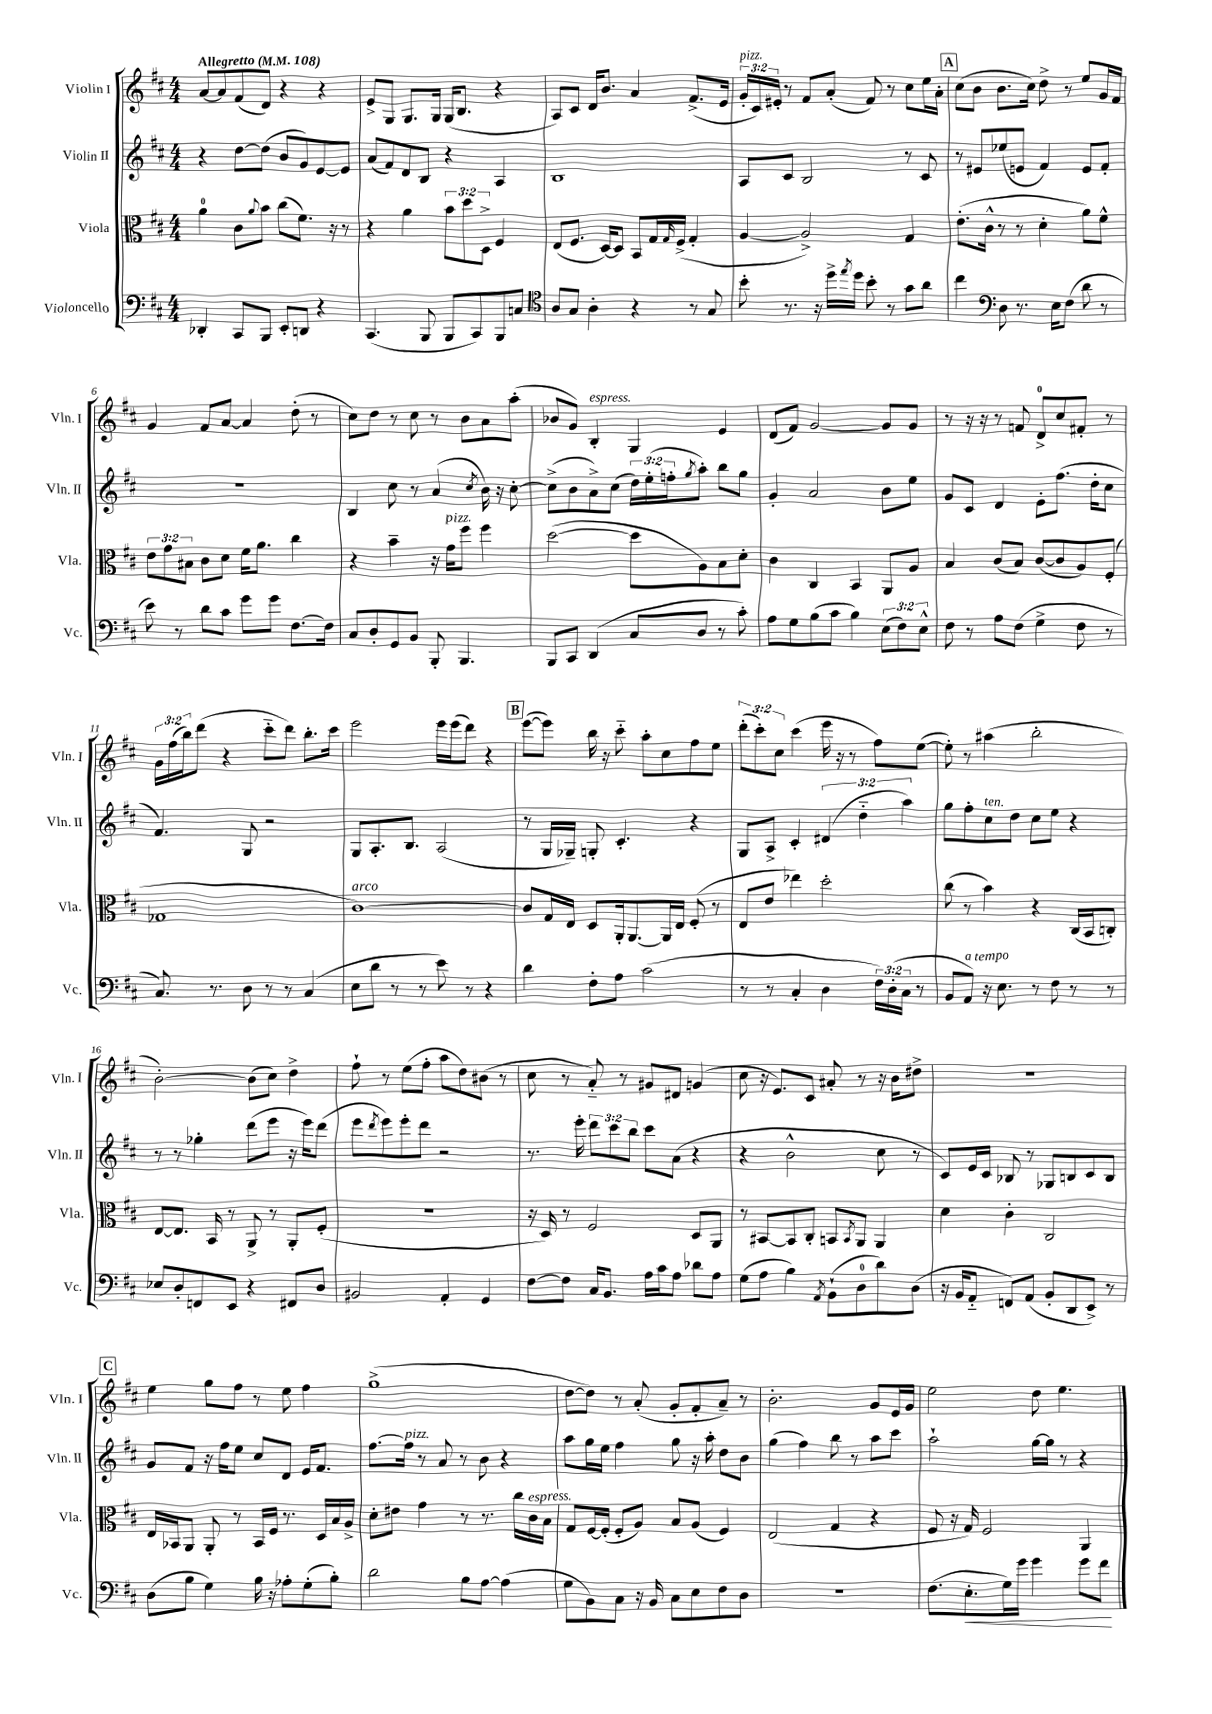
<<
\new StaffGroup <<
\new Staff = "s0" \with { instrumentName = "Violin I" shortInstrumentName = "Vln. I" } {
    \clef treble \key d \major \numericTimeSignature \time 4/4 \override Staff.TupletNumber.text = #tuplet-number::calc-fraction-text \tempo "Allegretto" 4 = 108
    a'8~ a'8 fis'8( d'8) r4 r4 |
    e'8-> g8 g8. g16 g16( b8. r4 |
    a8) cis'8 d'16 b'8. a'4 fis'8.->( e'16 |
    \tuplet 3/2 { g'16-.^\markup { \italic "pizz." } cis'16) eis'16-. } r8 fis'8 a'8-.( fis'8) r8 cis''8 e''16 a'16-. |
    \mark \markup { \box "A" } cis''8( b'8 b'8. cis''16) d''8-> r8 e''8 g'16 fis'16 |
    g'4 fis'8 a'8~ a'4 d''8-.( r8 |
    cis''8) d''8 r8 cis''8 r8 b'8 a'8 a''8-.( |
    bes'8 g'8) b4-.^\markup { \italic "espress." } g4 e'4 |
    d'8( fis'8) g'2~ g'8 g'8 |
    r8 r16 r16 r8 f'8 d'8-0-> cis''8 fis'8-. r8 |
    \tuplet 3/2 { g'16 fis''16( b''16) } d'''8( r4 cis'''8-_ d'''8) b''8.-. cis'''16 |
    e'''2 e'''16 e'''16( d'''8) r4 |
    \mark \markup { \box "B" } e'''8~( e'''8) b''16 r16 cis'''8-_ a''8-. cis''8 fis''8 e''8 |
    \tuplet 3/2 { d'''8-.( cis'''8-.) cis''8 } cis'''4( e'''16 r16 r8 fis''8) e''8~( |
    e''8-.) r8 ais''4( b''2-. |
    b'2~-.) b'8( cis''8) d''4-> |
    fis''8-! r8 e''8( fis''8-. a''8 d''8) bis'8( r8 |
    cis''8 r8 a'8-_) r8 gis'8 dis'8 g'4( |
    cis''8 r16 e'8.) cis'8 ais'8-. r8 r16 b'16 dis''8-> |
    R1 |
    \mark \markup { \box "C" } e''4 g''8 fis''8 r8 e''8 fis''4 |
    g''1->( |
    d''8~ d''8) r8 a'8-.( g'8-. fis'8-. a'8--) r8 |
    b'2.-. g'8 e'16 g'16 |
    e''2 d''8 e''4. \bar "|." |
}
\new Staff = "s1" \with { instrumentName = "Violin II" shortInstrumentName = "Vln. II" } {
    \clef treble \key d \major \numericTimeSignature \time 4/4 \override Staff.TupletNumber.text = #tuplet-number::calc-fraction-text
    r4 d''8~ d''8( b'8 g'8) e'8~ e'8 |
    a'8( fis'8) d'8 b8 r4 a4 |
    b1 |
    a8 cis'8 b2 r8 cis'8 |
    \mark \markup { \box "A" } r8 eis'8 ees''8( e'8 fis'4) e'8 fis'8-. |
    r1 |
    b4 cis''8 r8 a'4( \acciaccatura { cis''8 } b'16) r16 cis''8~-. |
    cis''8->( b'8 a'8->) cis''8( \tuplet 3/2 { d''16) e''16-.( f''16-. } \acciaccatura { g''8 } a''8-.) b''8 g''8 |
    g'4-. a'2 b'8 e''8 |
    g'8 cis'8 d'4 e'8-. fis''8.( d''16-. cis''8 |
    fis'4.) g8 r2 |
    g8 a8.-. b8. a2( |
    \mark \markup { \box "B" } r8 g16 ges16--) g8-. cis'4.-. r4 |
    g8 a8-> cis'4-. \tuplet 3/2 { dis'4( d''4-_ a''4) } |
    g''8 fis''8-. cis''8^\markup { \italic "ten." } d''8 cis''8 e''8 r4 |
    r8 r8 ges''4-. d'''8( e'''8 r16 e'''16) d'''8( |
    e'''8 \acciaccatura { d'''8 } e'''8) e'''8-. d'''8 r2 |
    r8. e'''16-. \tuplet 3/2 { d'''8 cis'''8 b''8 } cis'''8 a'8( r4 |
    r4 b'2-^ cis''8 r8 |
    cis'8) e'16 cis'16 bes8 r8 ges8 b8 cis'8 b8 |
    \mark \markup { \box "C" } g'8 fis'8 r16 fis''16 e''8 cis''8 d'8 e'16 fis'8. |
    fis''8.~ fis''16^\markup { \italic "pizz." } r8 a'8 r8 b'8 r4 |
    a''8 g''16 e''16 fis''4 g''8 r16 a''16-. d''8 b'8 |
    g''4( fis''4) b''8 r8 a''8 cis'''8 |
    a''2-! g''16~ g''16 r8 r4 \bar "|." |
}
\new Staff = "s2" \with { instrumentName = "Viola" shortInstrumentName = "Vla." } {
    \clef alto \key d \major \numericTimeSignature \time 4/4 \override Staff.TupletNumber.text = #tuplet-number::calc-fraction-text
    a'4-0 cis'8 \appoggiatura { a'8 } b'8 cis''8( fis'8.) r16 r8 |
    r4 a'4 \tuplet 3/2 { b'8 d''8 d8-> } fis4 |
    e8( fis8. d16~) d8 b,8 g16 \grace { g16 } fis16->( g4-. |
    a4~ a2->) g4 |
    \mark \markup { \box "A" } e'8.-.( cis'16-^ r8 r8 d'4-. a'8) fis'8-^ |
    \tuplet 3/2 { e'8 g'8 bis8 } cis'8 d'8 fis'16 a'8. cis''4 |
    r4 b'4-- r16 g'16^\markup { \italic "pizz." } fis''8 fis''4 |
    d''2~( d''8 a8) b8 d'8-. |
    cis'4 cis4 b,4 a,8 a8 |
    b4 cis'8( b8) cis'8~( cis'8 a8) fis8-.( |
    ges1 |
    cis'1~^\markup { \italic "arco" }) |
    \mark \markup { \box "B" } cis'8 g16 e16 d8 a,16-. a,8.~ a,16 e16 fis8-.( r8 |
    e8 e'8 ees''4) d''2-. |
    cis''8( r8 b'4) r4 cis16( b,16 c8-.) |
    e8~ e8. b,16 r8 a,8-> r8 a,8-. fis8-.( |
    R1 |
    r16 d16) r8 fis2 d8 a,8 |
    r8 bis,8~ bis,8 cis8-. b,8 \acciaccatura { b,8 } a,8 a,4 |
    d'4 cis'4-. cis2 |
    \mark \markup { \box "C" } e16 bes,16 a,8 a,8-. r8 bes,16 fis16 r8. d16 b16 a16-> |
    d'8-. eis'8 g'4 r8 r8. cis''16 cis'16^\markup { \italic "espress." } b16 |
    g8 fis16~ fis16-.( fis8-. a8) b8 a8( fis4) |
    e2( g4 r4 |
    fis8 r16 g16) fis2 a,4 \bar "|." |
}
\new Staff = "s3" \with { instrumentName = "Violoncello" shortInstrumentName = "Vc." } {
    \clef bass \key d \major \numericTimeSignature \time 4/4 \override Staff.TupletNumber.text = #tuplet-number::calc-fraction-text
    des,4-. cis,8 b,,8 e,8-. d,8 r4 |
    cis,4.( b,,8 b,,8 cis,8) b,,8 c8 |
    \clef tenor a8 g8 a4-. r4 r8 g8 |
    b'8-. r8. r16 d''16-> \acciaccatura { e''8 } d''16 b'8-. r8 g'8 a'8 |
    \mark \markup { \box "A" } cis''4 \clef bass d8 r8. e16 fis8( d'8 r8 |
    e'8) r8 d'8 cis'8 g'8 g'8 fis8.~ fis16 |
    cis8 d8-. g,8 b,8 b,,8-. b,,4. |
    b,,8 cis,8 d,4( cis8 d8 r8 cis'8-.) |
    a8 g8 b8( cis'8 b4) \tuplet 3/2 { e8( fis8) e8-^ } |
    fis8 r8 a8 fis8( g4-> fis8 r8 |
    cis8.) r8. d8 r8 r8 cis4( |
    e8 d'8 r8 r8 e'8) r8 r4 |
    \mark \markup { \box "B" } d'4 fis8-. a8 cis'2( |
    r8 r8 cis4-. d4 \tuplet 3/2 { fis16) d16-.( cis16 } r8 |
    b,8 a,8^\markup { \italic "a tempo" }) r16 e8. r8 fis8 r8 r8 |
    ees8 d8-. f,8 e,8 r4 fis,8 d8 |
    bis,2 a,4-. g,4 |
    fis8~ fis8 cis16 b,8. a16 cis'16 a8 des'8 a8 |
    g8( a8 b4) \acciaccatura { a,8 } b,8-!( d8-0 d'8) d8( |
    r16 b,16 a,8-_ f,8) a,8( b,8-. d,8 e,8->) r8 |
    \mark \markup { \box "C" } d8( b8 g4) b16 r16 aes8-. g8-.( b8-.) |
    d'2 b8 a8~ a4( |
    g8 b,8) cis8 r16 b,16 cis8 e8 fis8 d8 |
    R1 |
    fis8.( e8.-.\< g16) g'16 g'4 g'8 fis'8\! \bar "|." |
}
>>
>>
